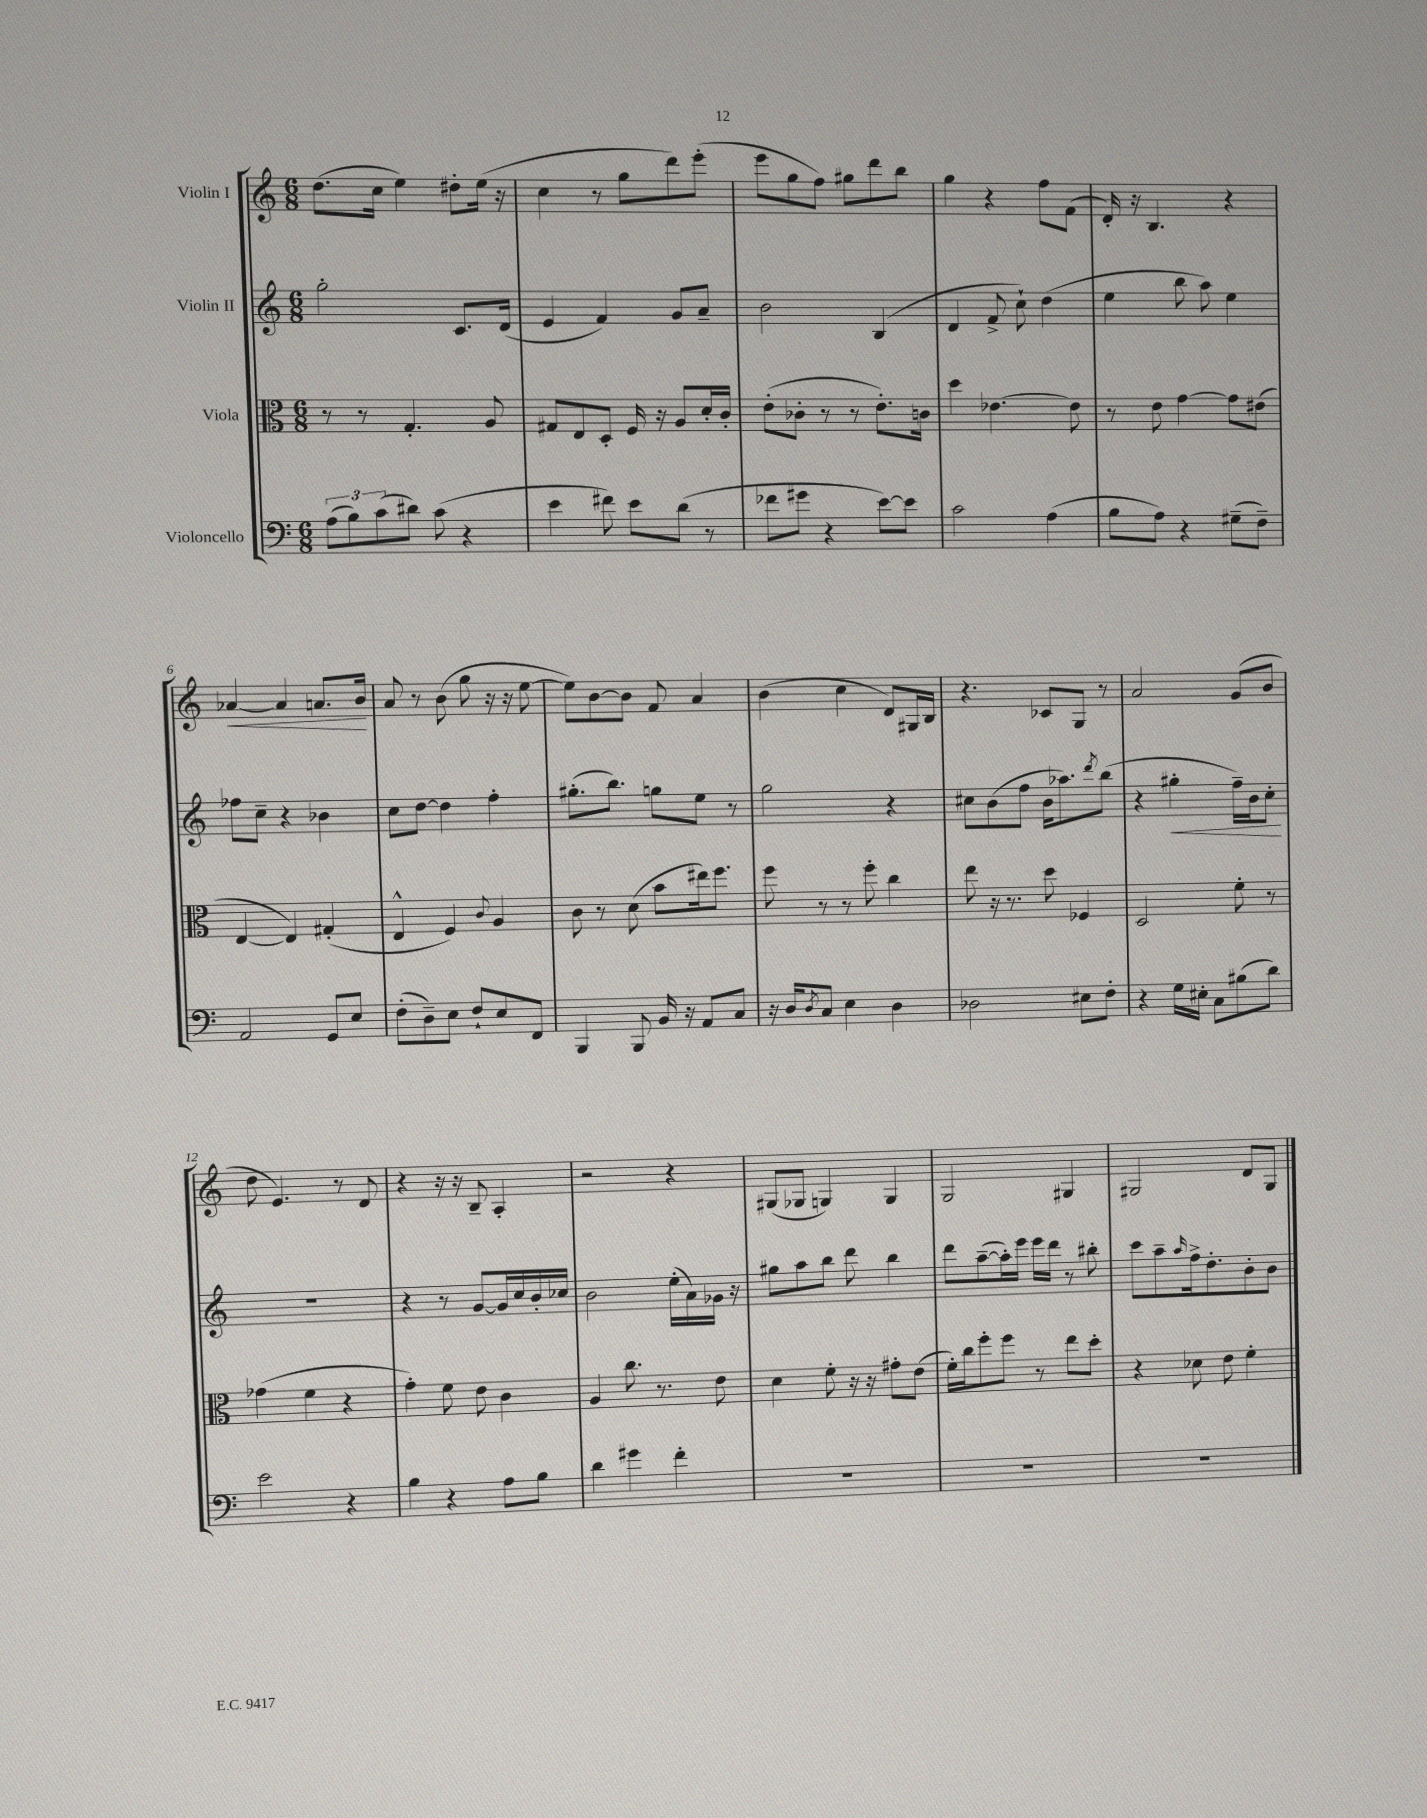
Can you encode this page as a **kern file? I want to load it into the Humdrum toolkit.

**kern	**kern	**kern	**kern
*staff4	*staff3	*staff2	*staff1
*clefF4	*clefC3	*clefG2	*clefG2
*k[]	*k[]	*k[]	*k[]
*M6/8	*M6/8	*M6/8	*M6/8
(12A	8r	2gg'	(8.dd
12B)	.	.	.
.	8r	.	.
(12c	.	.	.
.	.	.	16cc
8d#)	4.G'	.	4ee)
(8c	.	.	.
4r	.	8.c	8dd#'
.	8A	.	(16ee
.	.	(16d	16r
=	=	=	=
4e	8G#	4e	4cc
.	8E	.	.
8f#)	8D'	4f)	8r
8e	16F	.	8gg
.	16r	.	.
(8d	8A	8g	8ddd)
8r	16d'	8a~	(8eee'
.	16c'	.	.
=	=	=	=
8f-	(8e'	2b	8eee
8g#	8c-'	.	8gg
4r	8r	.	8ff)
.	8r	.	8gg#
[8e)	8.e')	(4B	8ddd
8e]	.	.	8bb
.	16c	.	.
=	=	=	=
2c	4dd	4d	4gg
.	[4.e-	8f^	4r
.	.	8cc`)	.
(4A	.	(4dd	8ff
.	8e-]	.	(8f
=	=	=	=
8B	8r	4ee	16d')
.	.	.	16r
8A)	8e	.	4.B
4r	[4g	8bb	.
.	.	8aa)	.
(8G#~	8g]	4ee	4r
8F~)	(8e#	.	.
=	=	=	=
2AA	[4E	8ff-	[4a-
.	.	8cc~	.
.	4E])	4r	4a-]
8GG	(4G#'	4b-	8.a
8E	.	.	.
.	.	.	16b
=	=	=	=
(8F'	4E^^	8cc	8a
8D~)	.	[8dd	8r
8E	4F)	4dd]	(8b
8F`	.	.	8gg
.	8qqc	.	.
8E	4A	4ff'	16r
.	.	.	16r
8FF	.	.	[8ee
=	=	=	=
4BBB	8c	(8.gg#'	8ee])
.	8r	.	[8b
.	.	8.bb)	.
8BBB	(8d	.	8b]
16BB	8b	8gg	8f
16r	.	.	.
8AA	16ee#)	8ee	4a
.	8.ff	.	.
8C	.	8r	.
=	=	=	=
16r	8ff	2gg	(4b
16D	.	.	.
8qD	.	.	.
8C	8r	.	.
4E	8r	.	4cc
.	8ff'	.	.
4D	4cc	4r	8d)
.	.	.	16G#
.	.	.	16B
=	=	=	=
2D-	8ee	8cc#	4.r
.	16r	(8b	.
.	8.r	.	.
.	.	8ff	.
.	8dd	16b	8c-
.	.	8.aa-)	.
8E#	4F-	.	8G
.	.	8qddd	.
8F'	.	(8bb	8r
=	=	=	=
4r	2D	4r	2a
16G	.	4gg#'	.
16E#'	.	.	.
8C	.	.	.
(8B#	8f'	16ff~)	(8g
.	.	16b	.
8d)	8r	8cc'	8b
=	=	=	=
2e	(4g-	2.r	8dd
.	.	.	4.e)
.	4f	.	.
4r	4r	.	8r
.	.	.	8d
=	=	=	=
4B	4g')	4r	4r
4r	8f	8r	16r
.	.	.	16r
.	8e	[8g	8B~
8A	4c	16g]	4A'
.	.	16cc	.
8B	.	16b'	.
.	.	16cc-	.
=	=	=	=
4d	4A	2b	2r
4g#	8.cc	.	.
.	8.r	.	.
4f'	.	(16ee'	4r
.	.	16a)	.
.	8e	16g-	.
.	.	16r	.
=	=	=	=
2.r	4d	8gg#	(8G#
.	.	8aa	8G-
.	8f'	8bb	4G)
.	16r	8ddd	.
.	16r	.	.
.	8g#'	4bb	4G
.	(8e	.	.
=	=	=	=
2.r	16f')	8ddd	2G
.	16cc	.	.
.	8ff'	([8aa~	.
.	8ff	16aa'])	.
.	.	16eee	.
.	8r	16eee	.
.	.	16ddd	.
.	8ee	8r	4G#
.	8dd'	8bb#'	.
=	=	=	=
2.r	4r	8ccc	2G#
.	.	8aa~	.
.	.	16qqaa	.
.	8d-	16ff^	.
.	.	8.dd'	.
.	8e	.	.
.	4f'	8b'	8d
.	.	8b	8G#
==	==	==	==
*-	*-	*-	*-
